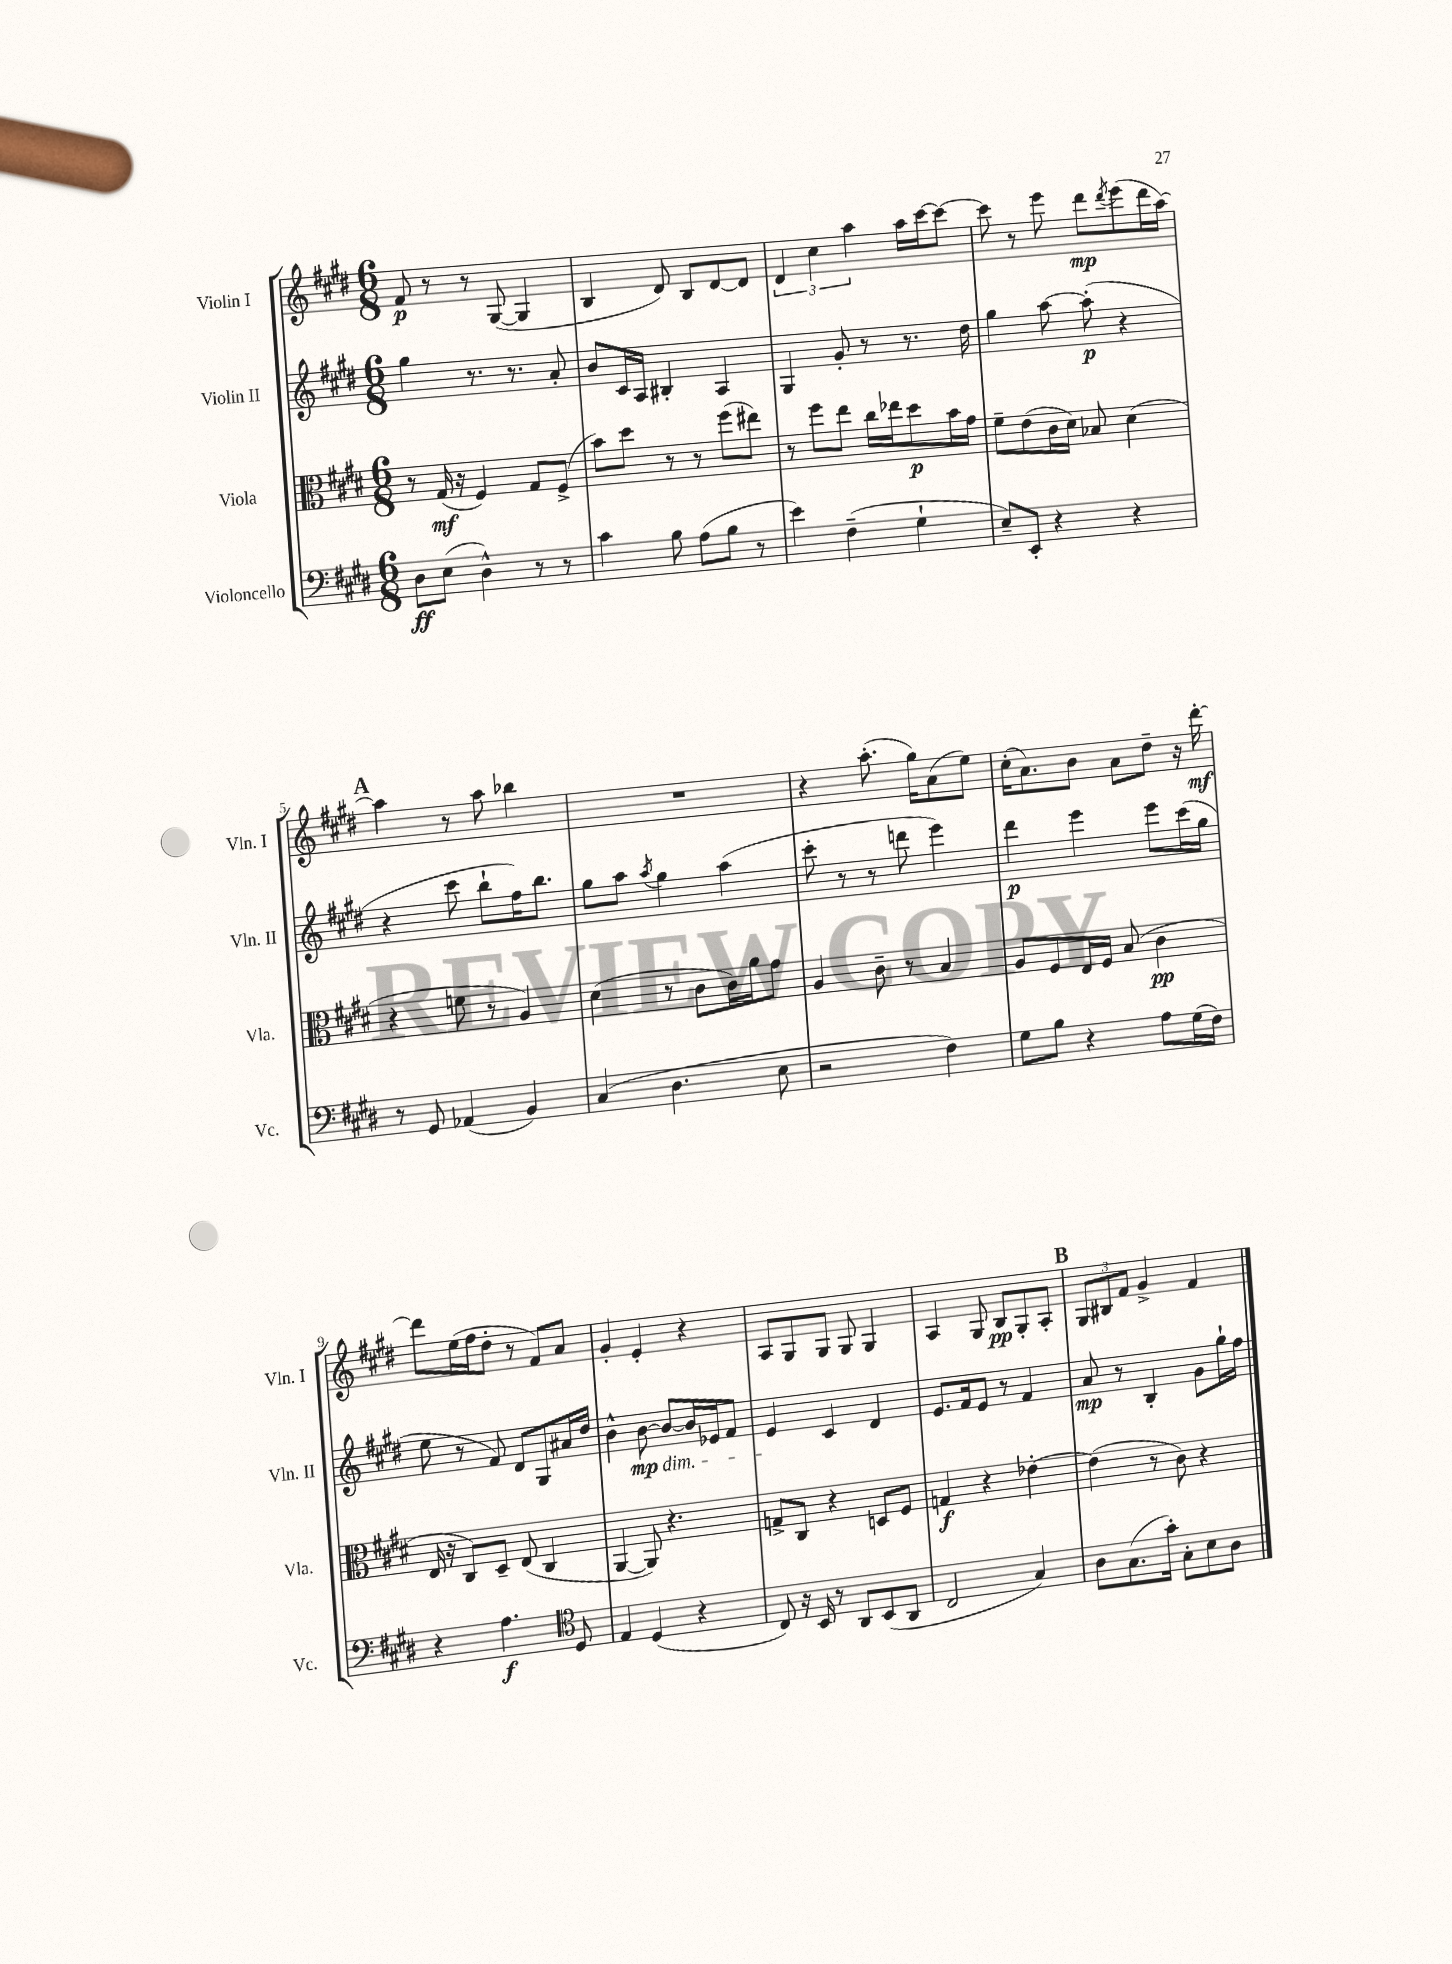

**kern	**kern	**kern	**kern
*staff4	*staff3	*staff2	*staff1
*clefF4	*clefC3	*clefG2	*clefG2
*k[f#c#g#d#]	*k[f#c#g#d#]	*k[f#c#g#d#]	*k[f#c#g#d#]
*M6/8	*M6/8	*M6/8	*M6/8
8D#\L	8r	4gg#\	8f#/
(8E\J	(16G#/	.	8r
.	16r	.	.
4D#^^\)	4F#/)	8.r	8r
.	.	.	([8G#/
.	.	8.r	.
8r	8G#/L	.	4G#/]
8r	(8F#^/J	8a'/	.
=	=	=	=
4c#\	8b\L)	8b/L	4B/
.	8dd#\J	16c#/L	.
.	.	16A/JJ	.
8B\	8r	4B#'/	8d#/)
(8A\L	8r	.	8B/L
8B\J	(8ff#\L	4A/	[8d#/
8r	8ee#\J)	.	8d#/]J
=	=	=	=
4e\)	8r	4G#/	6d#/
.	8ff#\L	.	.
.	.	.	6cc#\
(4F#~\	8ee\J	8g#'/	.
.	.	.	6aa\
.	16cc#\LL	8r	.
.	16ee-\J	.	.
4G#`\	8dd#\	8.r	16aa\LL
.	.	.	[16ccc#\J
.	16b\L	.	8ccc#\_J
.	16g#\JJ	16dd#\	.
=	=	=	=
8E~/L)	8f#~\L	4gg#\	8ccc#\]
8EE'/J	(8e\	.	8r
4r	16c#\L	[8aa\	8eee\
.	16d#\JJ)	.	.
.	8B-/	(8aa'\]	8ddd#\L
.	.	.	8qddd#/
4r	(4d#\	4r	(8eee\
.	.	.	16ddd#\L
.	.	.	[16aa\JJ)
=	=	=	=
8r	4r	4r	4aa\]
8GG#/	.	.	.
(4AA-/	8f\	8ccc#\	8r
.	8r	8bb`\L	8aa\
4BB/)	4A/)	16ff#\K)	4bb-\
.	.	8.bb\J	.
=	=	=	=
(4C#/	(4d#\	8gg#\L	2.r
.	.	8aa\J	.
.	.	8qaa/	.
4.D#\	8r	4gg#\	.
.	8c#\L	.	.
.	16c#\L)	(4aa\	.
.	16a\J	.	.
8E\	8g#\J	.	.
=	=	=	=
2r	4A/	8ccc#'\	4r
.	.	8r	.
.	8c#~\	8r	(8.aa'\
.	8r	8ddd\	.
.	.	.	16gg#\LK)
4F#\)	4B/	4eee\)	(8a\
.	.	.	8ee\J)
=	=	=	=
8G#\L	8A/L	4ddd#\	(16cc#'\LK
.	.	.	8.a\)
8B\J	8F#/	.	.
4r	16E/L	4eee\	8b\J
.	16F#/JJ	.	.
.	(8B/	.	8a\L
8A\L	4c#\	8eee\L	8dd#~\J
(16G#\L	.	(16ccc#\L	16r
16F#\JJ)	.	16gg#\JJ	[16ddd#'\
=	=	=	=
4r	16E/	8ee\	8ddd#\]L
.	16r	.	.
.	8C#/L)	8r	(16ee\L
.	.	.	16ff#\J
4.A\	8D#~/J	8f#/)	8dd#'\J
.	(8E/	8d#/L	8r
.	4C#/	8G#/	8f#/L)
*clefC4	*	*	*
8D#/	.	16a#/L	8a/J
.	.	16dd#/JJ	.
=	=	=	=
4E/	[4AA/	4b^^\	4g#'/
(4D#/	8AA/])	[8b\	4e'/
.	4.r	8b/_L	.
4r	.	16b/]L	4r
.	.	16e-/J	.
.	.	8f#/J	.
=	=	=	=
8C#/)	8G^/L	4e/	8A/L
16r	8C#/J	.	8G#/
16BB/	.	.	.
8r	4r	4c#/	8G#/J
8AA/L	.	.	8G#/
(8BB/	8D/L	4d#/	4G#/
8AA/J	8F#/J	.	.
=	=	=	=
2C#/	4G/	8.e/L	4A/
.	.	16f#/k	.
.	4r	8e/J	8G#/
.	.	8r	8B/L
4G#/)	[4e-'\	4f#/	8G#'/
.	.	.	8A'/J
=	=	=	=
8A\L	(4e-\]	8a/	12G#/L
.	.	.	12B#/
(8.G#\	.	8r	.
.	.	.	12f#/J
.	8r	4B'/	4g#^/
16g#'\Jk)	.	.	.
8G#'\L	8c#\)	.	.
8B\	4r	8g#\L	4f#/
8A\J	.	16gg#`\L	.
.	.	16ff#\JJ	.
==	==	==	==
*-	*-	*-	*-
